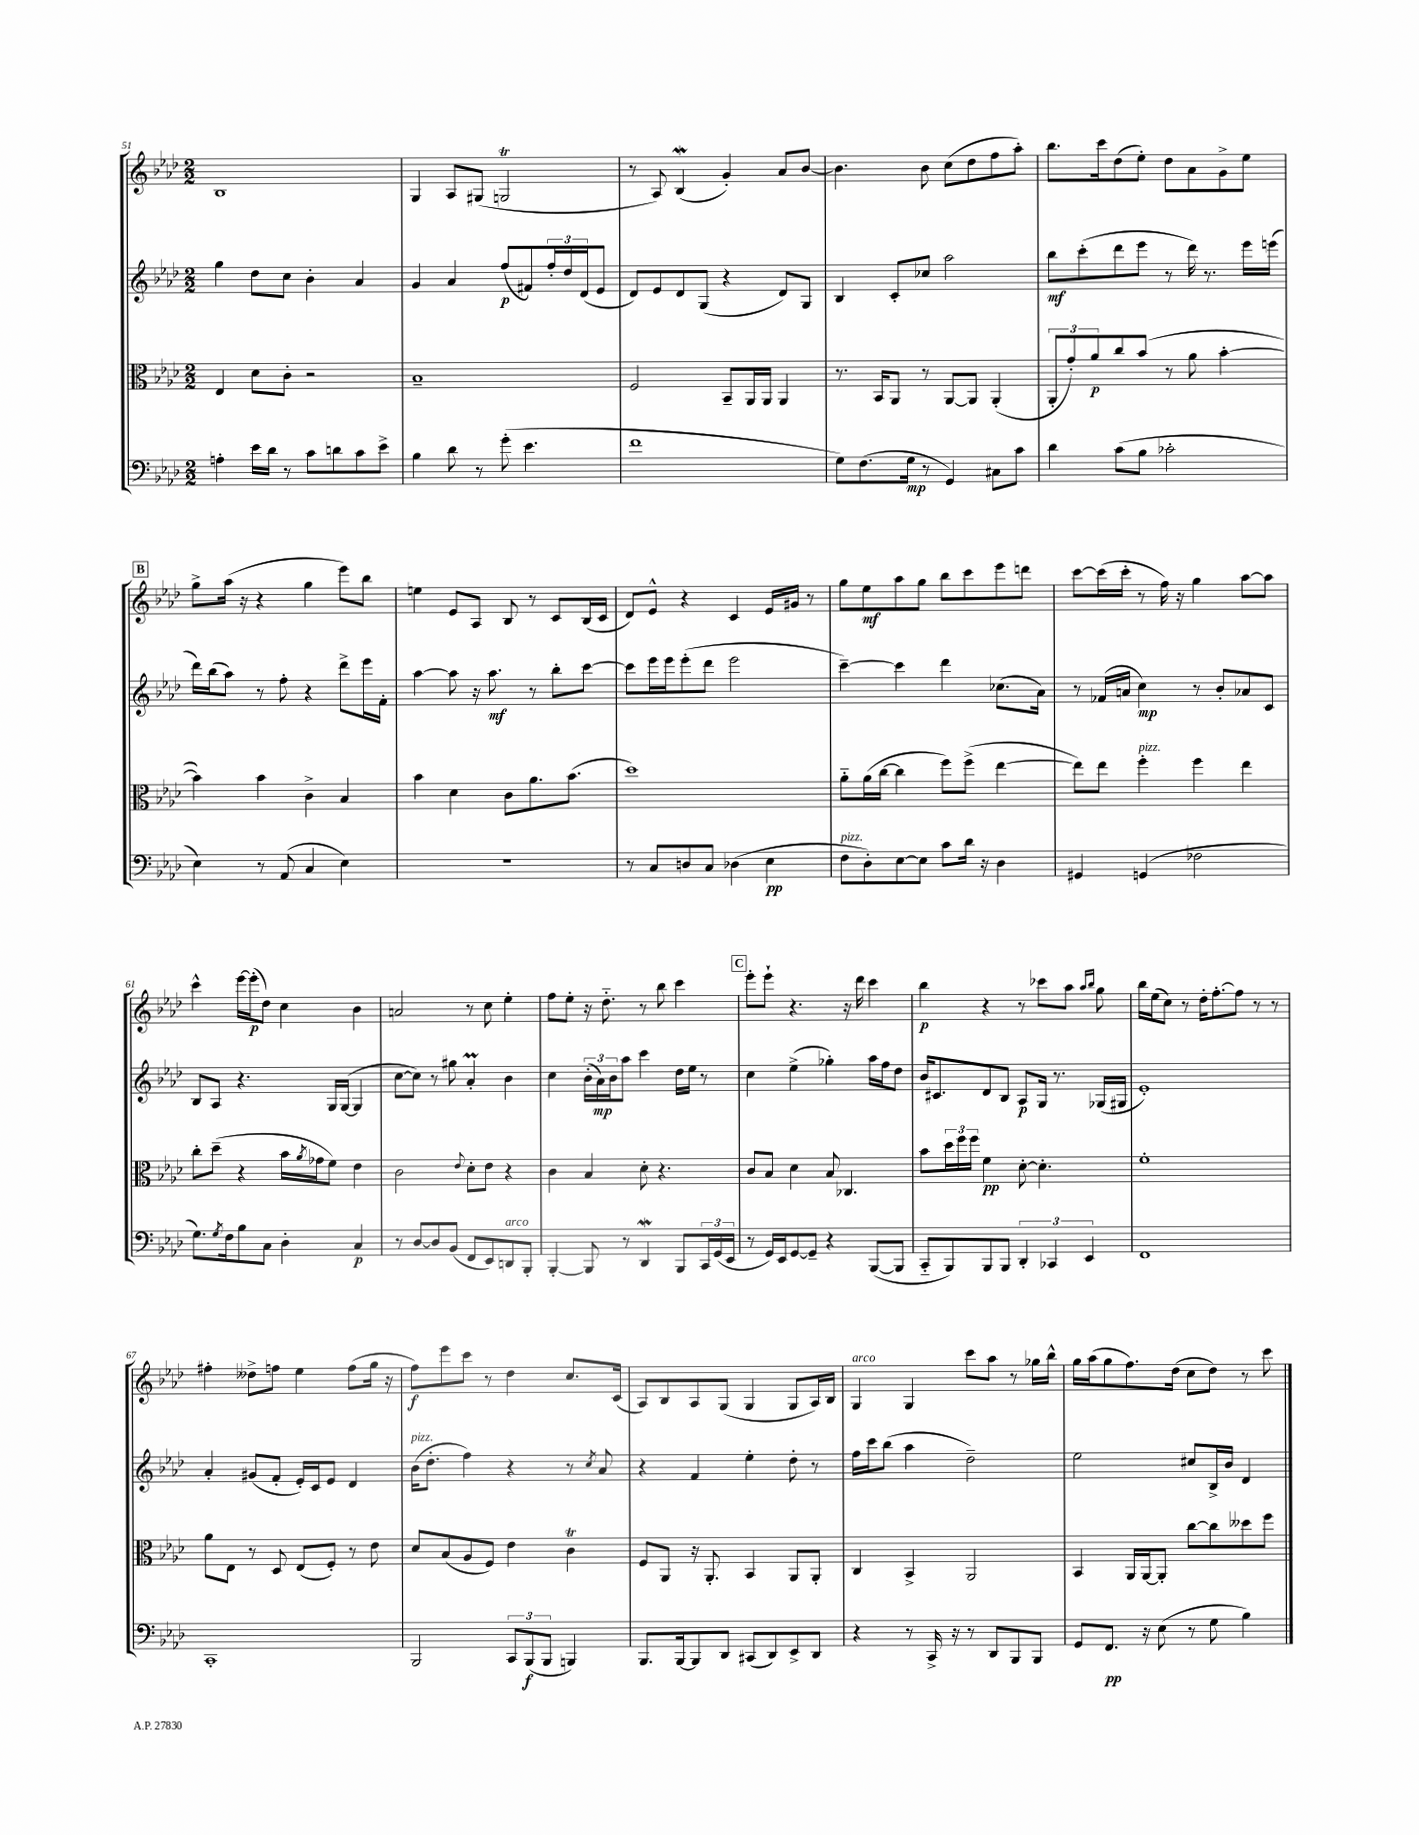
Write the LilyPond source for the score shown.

<<
\new StaffGroup <<
\new Staff = "s0" {
    \clef treble \key aes \major \numericTimeSignature \time 2/2
    bes1 |
    g4 aes8 gis8( g2\trill |
    r8 aes8) bes4\mordent( g'4-.) aes'8 bes'8~ |
    bes'4. bes'8 c''8( des''8 f''8 aes''8-.) |
    bes''8. c'''16 des''8( ees''8-.) des''8 aes'8 g'8-> ees''8 |
    \mark \markup { \box "B" } g''8-> aes''16( r16 r4 g''4 ees'''8) bes''8 |
    e''4 ees'8 aes8 bes8 r8 c'8 bes16( c'16 |
    des'8) ees'8-^ r4 c'4 ees'16 gis'16 r8 |
    g''8 ees''8\mf aes''8 g''8 bes''8 c'''8 ees'''8 d'''8 |
    c'''8~ c'''16( c'''16-. r8 f''16) r16 g''4 aes''8~ aes''8 |
    c'''4-^ ees'''16~ ees'''16-.\p( des''8) c''4 bes'4 |
    a'2 r8 c''8 ees''4-. |
    f''8 ees''8-. r16 des''8.-_ r8 bes''8 c'''4 |
    \mark \markup { \box "C" } ees'''8-. ees'''8-! r4. r16 des'''16 c'''4 |
    bes''4\p r4 r8 ces'''8 aes''8 \grace { aes''16 bes''16 } g''8 |
    bes''16 ees''16( c''8) r8 des''16-. f''8.~-. f''8 r8 r8 |
    fis''4-. deses''8-> f''8 ees''4 f''8( g''16 r16 |
    f''8\f) ees'''8 c'''8 r8 des''4 c''8. c'16( |
    aes8) bes8 aes8 g8( g4 g8 aes16) bes16 |
    g4^\markup { \italic "arco" } g4 c'''8 aes''8 r8 ges''16 bes''16-^ |
    g''16 aes''16( g''8 f''8.) des''16( c''8 des''8) r8 c'''8 \bar "|." |
}
\new Staff = "s1" {
    \clef treble \key aes \major \numericTimeSignature \time 2/2
    g''4 des''8 c''8 bes'4-. aes'4 |
    g'4 aes'4 f''8\p( fis'8) \tuplet 3/2 { f''16-. des''16 des'16( } ees'8 |
    des'8) ees'8 des'8 g8( r4 des'8) g8 |
    bes4 c'8-. ces''8 aes''2 |
    bes''8\mf c'''8-.( des'''8 ees'''8 r8 des'''16) r8. ees'''16 e'''16( |
    \mark \markup { \box "B" } des'''16) bes''16( aes''8) r8 f''8-. r4 des'''8-> ees'''16 f'16-. |
    aes''4~ aes''8 r16 aes''8.\mf r8 bes''8-. c'''8~ |
    c'''8 ees'''16 ees'''16 ees'''8-.( des'''8 ees'''2 |
    c'''4~--) c'''4 des'''4 ces''8.( aes'16) |
    r8 fes'16( a'16 c''4\mp) r8 bes'8-. aes'8 c'8 |
    bes8 aes8 r4. g16 g16~( g4 |
    c''8~ c''8) r8 gis''8 aes'4-.\prall bes'4 |
    c''4 \tuplet 3/2 { bes'16-.( aes'16\mp) bes'16 } aes''8 c'''4 des''16 ees''16 r8 |
    \mark \markup { \box "C" } c''4 ees''4->( ges''4-.) aes''16 f''16 des''8 |
    bes'16 cis'8. des'8 bes8 aes8\p g16 r8. ges16( gis16 |
    ees'1-.) |
    aes'4-. gis'8( f'8-. ees'16-.) c'16 ees'8 des'4 |
    bes'16^\markup { \italic "pizz." }( des''8.-. f''4) r4 r8 \acciaccatura { c''8 } aes'8 |
    r4 f'4 ees''4-. des''8-. r8 |
    f''16 c'''16 bes''8( aes''4 des''2--) |
    ees''2 cis''8 bes16-> bes'16 des'4 \bar "|." |
}
\new Staff = "s2" {
    \clef alto \key aes \major \numericTimeSignature \time 2/2
    ees4 des'8 c'8-. r2 |
    bes1-- |
    f2 bes,8-- aes,16 aes,16 aes,4 |
    r8. bes,16 aes,8 r8 aes,8~ aes,8 aes,4-.( |
    \tuplet 3/2 { aes,8-. g'8-.) aes'8\p } c''8 bes'8( r8 aes'8 bes'4~-. |
    \mark \markup { \box "B" } bes'4) bes'4 c'4-> bes4 |
    bes'4 des'4 c'8 aes'8. bes'8.( |
    des''1) |
    aes'8-_ aes'16( c''16~ c''4 f''8) f''8->( ees''4~ |
    ees''8) ees''8 f''4-.^\markup { \italic "pizz." } f''4 ees''4 |
    c''8-. des''8--( r4 bes'16 \acciaccatura { aes'8 } ges'16 f'8) ees'4 |
    c'2 \appoggiatura { ees'8 } des'8-. ees'8 r4 |
    c'4 bes4 des'8-. r4. |
    \mark \markup { \box "C" } c'8 bes8 des'4 bes8 ces4. |
    bes'8 \tuplet 3/2 { des''16 f''16 f''16 } f'4\pp des'8~-. des'4.-. |
    f'1-. |
    aes'8 ees8 r8 des8 ees8( f8-.) r8 ees'8 |
    des'8 bes8( aes8 f8) ees'4 c'4\trill |
    f8 aes,8 r16 aes,8.-. bes,4 aes,8 aes,8-. |
    c4 bes,4-> aes,2 |
    bes,4 aes,16 aes,16~ aes,8-. c''8~ c''8 deses''8 f''8 \bar "|." |
}
\new Staff = "s3" {
    \clef bass \key aes \major \numericTimeSignature \time 2/2
    a4-. ees'16 des'16 r8 c'8 d'8 c'8 ees'8-> |
    bes4 des'8 r8 g'8-.( ees'4. |
    f'1 |
    g8) f8.( g16\mp r8 g,4) cis8 c'8 |
    des'4 c'8( bes8 ces'2-. |
    \mark \markup { \box "B" } ees4) r8 aes,8( c4 ees4) |
    r1 |
    r8 c8 d8 c8 des4( ees4\pp |
    f8^\markup { \italic "pizz." } des8-.) ees8~ ees8 c'8 des'16 r16 des4 |
    gis,4 g,4( fes2 |
    g8.) \acciaccatura { g8 } f16 bes8 c8 des4-. c4\p |
    r8 des8~ des8 bes,8( f,8 ees,8) d,8^\markup { \italic "arco" } bes,,8-. |
    bes,,4~-. bes,,8 r8 des,4\mordent bes,,8 \tuplet 3/2 { c,16 g,16( ees,16 } |
    \mark \markup { \box "C" } r8 g,16) ees,16 g,8~ g,8-- r4 bes,,8~( bes,,8 |
    c,8-_ bes,,8) bes,,8 bes,,8 \tuplet 3/2 { des,4-. ces,4 ees,4 } |
    f,1 |
    c,1-. |
    bes,,2 \tuplet 3/2 { c,8 bes,,8\f( bes,,8 } b,,4) |
    bes,,8. bes,,16~ bes,,8 des,8 cis,8( des,8) ees,8-> des,8 |
    r4 r8 c,16-> r16 r8 des,8 bes,,8 bes,,8 |
    g,8 f,8.\pp r16 ees8( r8 g8 bes4) \bar "|." |
}
>>
>>
\layout { \context { \Score currentBarNumber = #51 } }
